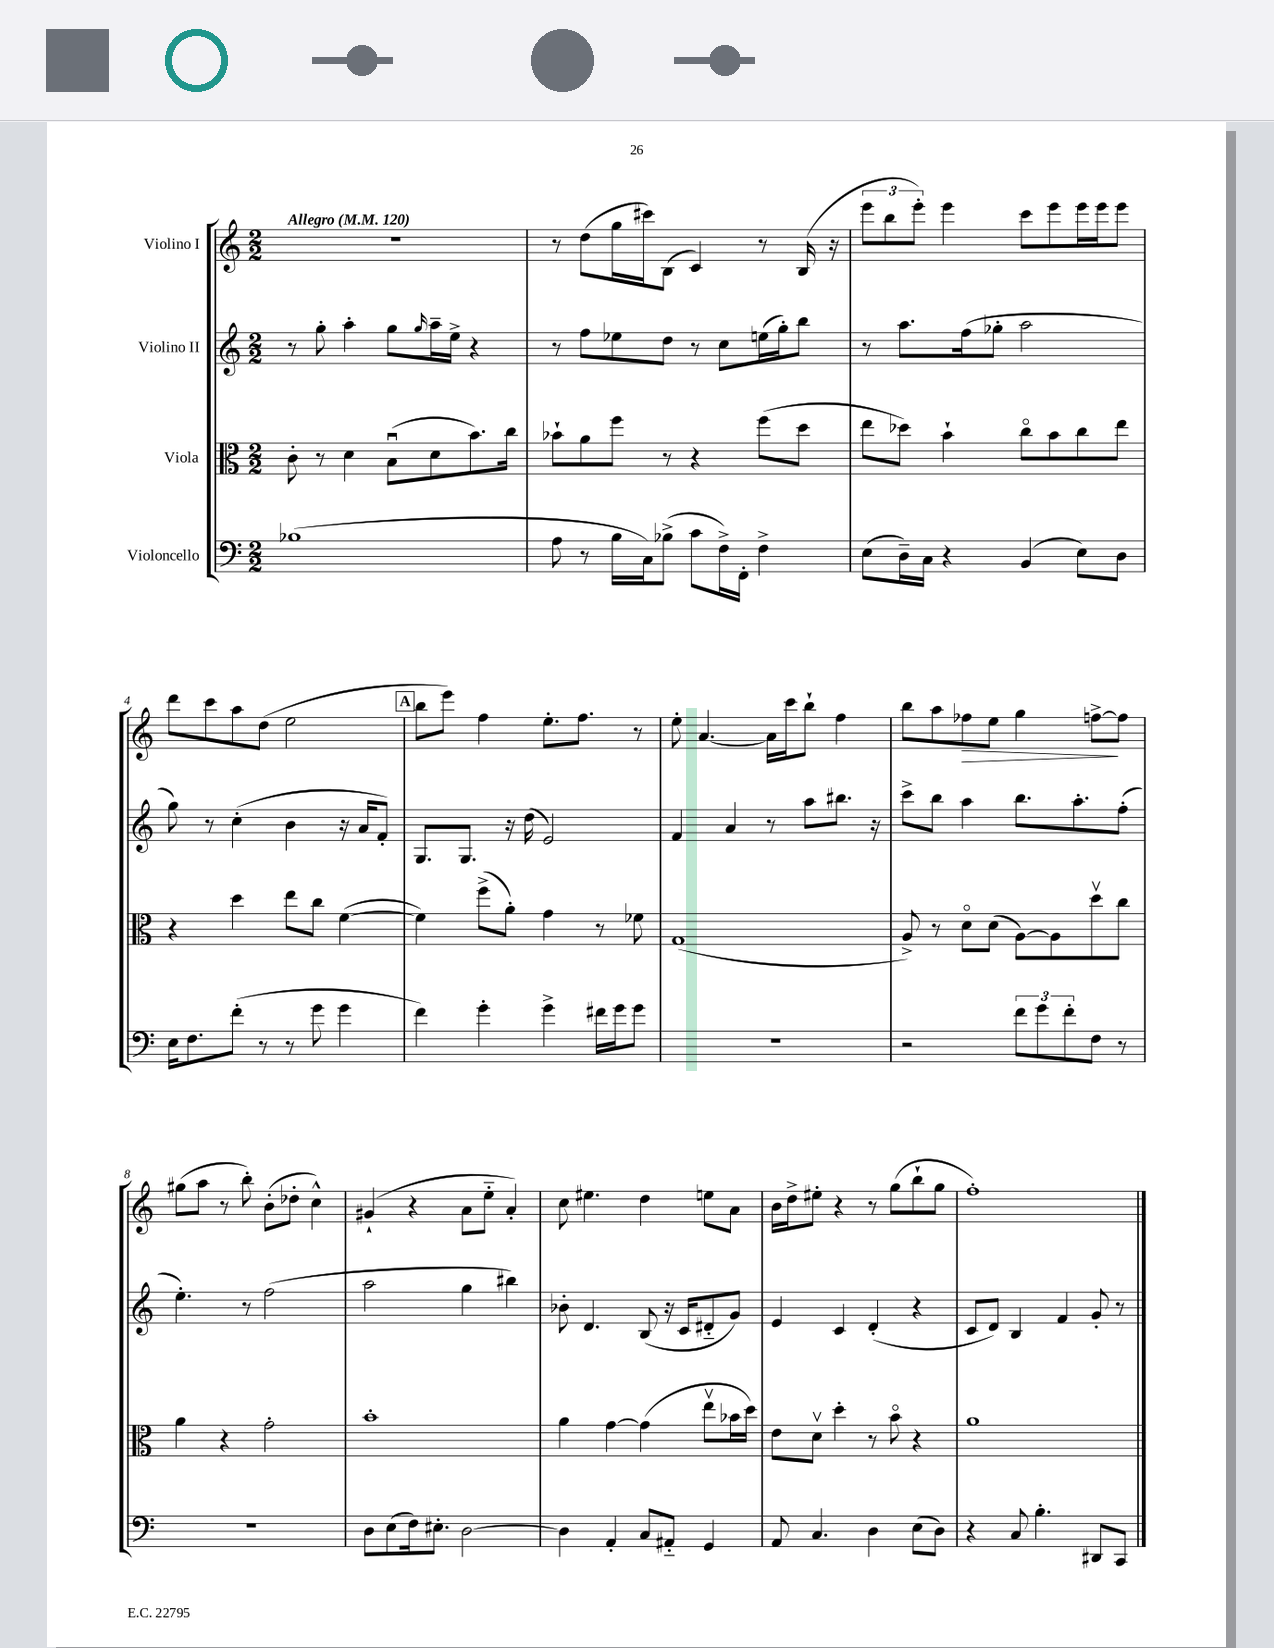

**kern	**kern	**kern	**kern
*staff4	*staff3	*staff2	*staff1
*clefF4	*clefC3	*clefG2	*clefG2
*k[]	*k[]	*k[]	*k[]
*M2/2	*M2/2	*M2/2	*M2/2
*MM120	*MM120	*MM120	*MM120
(1B-	8c'	8r	1r
.	8r	8gg'	.
.	4d	4aa'	.
.	(8Bu	8gg	.
.	.	16qqgg	.
.	8d	16aa~	.
.	.	16ee^	.
.	8.b)	4r	.
.	16cc	.	.
=	=	=	=
8A	8b-`	8r	8r
8r	8a	8ff	(8dd
16B	8ff	8ee-	16gg
16C)	.	.	16ccc#)
(8B-^	8r	8dd	(8B
8c	4r	8r	4c)
16F^)	.	8cc	.
16FF'	.	.	.
4F^	(8ff	(16ee	8r
.	.	16gg')	.
.	8dd	8bb	(16B
.	.	.	16r
=	=	=	=
(8E	8ee	8r	12eee
.	.	.	12bb
16D~)	8dd-)	8.aa	.
.	.	.	12eee')
16C	.	.	.
4r	4b`	.	4eee
.	.	(16ff	.
.	.	8gg-'	.
(4BB	8cco	2aa	8ccc
.	8b	.	8eee
8E)	8cc	.	16eee
.	.	.	16eee
8D	8ee	.	8eee
=	=	=	=
16E	4r	8gg)	8ddd
8.F	.	.	.
.	.	8r	8ccc
(8f'	4dd	(4cc'	8aa
8r	.	.	(8dd
8r	8ee	4b	2ee
8g	8cc	.	.
4g	([4f	16r	.
.	.	16a	.
.	.	8f')	.
=	=	=	=
4f)	4f])	8.G	8bb
.	.	.	8eee)
.	.	8.G	.
4g'	(8ff^	.	4ff
.	8a')	16r	.
.	.	(16dd	.
4g^	4g	2e)	8.ee'
.	.	.	8.ff
16f#	8r	.	.
16g	.	.	.
8g	8f-	.	8r
=	=	=	=
1r	(1G	4f	8ee'
.	.	.	[4.a
.	.	4a	.
.	.	8r	16a]
.	.	.	16ccc
.	.	8aa	8bb`
.	.	8.bb#	4ff
.	.	16r	.
=	=	=	=
2r	8A^)	8ccc^	8bb
.	8r	8bb	8aa
.	8do	4aa	8ff-
.	(8d	.	8ee
12f	[8A)	8.bb	4gg
12g	.	.	.
.	8A]	.	.
12f'	.	.	.
.	.	8.aa'	.
8F	8ddv	.	[8ff^
8r	8cc	(8ff'	8ff]
=	=	=	=
1r	4a	4.ee')	(8gg#
.	.	.	8aa
.	4r	.	8r
.	.	8r	8bb')
.	2g'	(2ff	(8b'
.	.	.	8dd-'
.	.	.	4cc^^)
=	=	=	=
8D	1b'	2aa	(4g#`
(8E	.	.	.
16F)	.	.	4r
8.E#'	.	.	.
[2D	.	4gg	8a
.	.	.	8ee'~
.	.	4bb#)	4a')
=	=	=	=
4D]	4a	8b-'	8cc
.	.	4.d	4.ee#
4AA'	[4g	.	.
8C	(4g]	(8B	4dd
8AA#'~	.	16r	.
.	.	16c	.
4GG	8eev	8d#'~	8ee
.	16b-	8g)	8a
.	16dd)	.	.
=	=	=	=
8AA	8e	4e	16b
.	.	.	16dd^
4.C	8dv	.	8ee#'
.	4dd'	4c	4r
4D	8r	(4d'	8r
.	8bo	.	(8gg
(8E	4r	4r	8bb`
8D)	.	.	8gg
=	=	=	=
4r	1a	8c	1ff')
.	.	8d)	.
8C	.	4B	.
4.B'	.	.	.
.	.	4f	.
8DD#	.	8g'	.
8CC	.	8r	.
==	==	==	==
*-	*-	*-	*-
